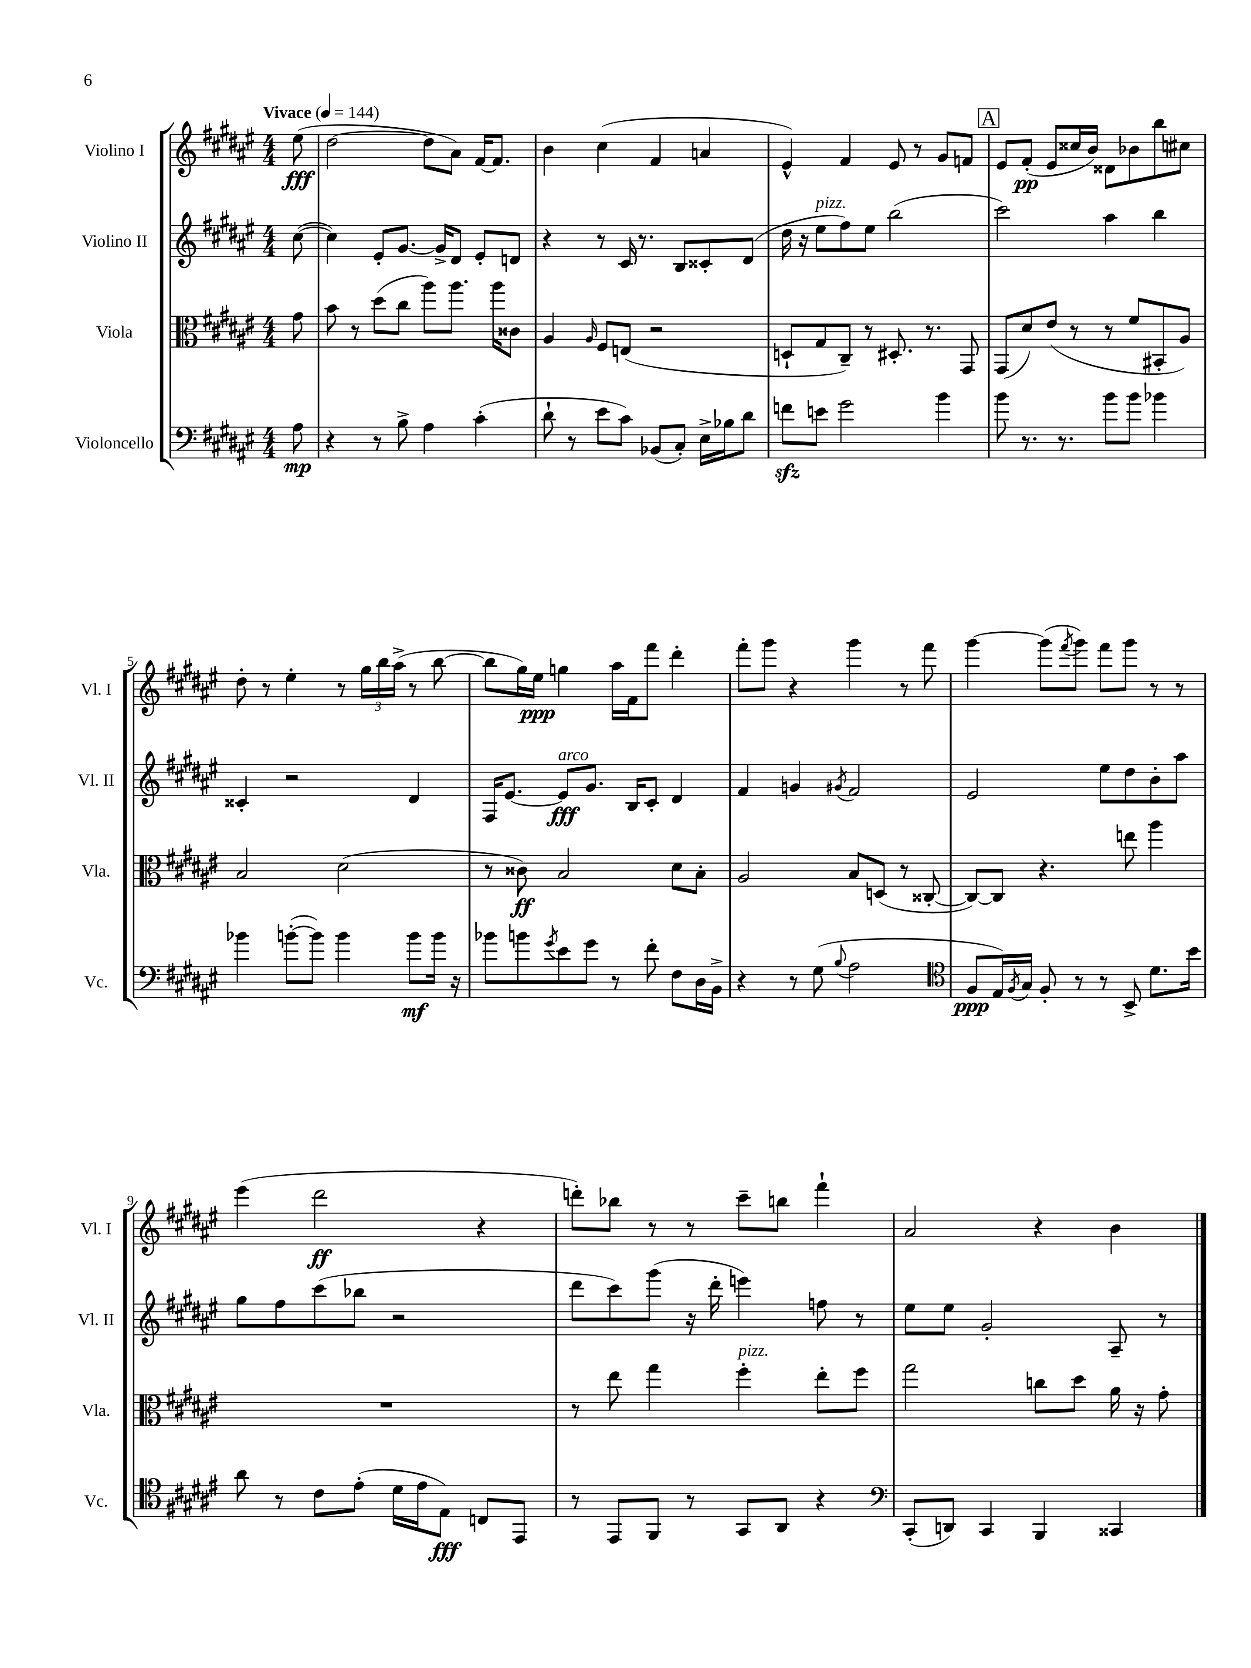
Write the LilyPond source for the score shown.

<<
\new StaffGroup <<
\new Staff = "s0" \with { instrumentName = "Violino I" shortInstrumentName = "Vl. I" } {
    \clef treble \key fis \major \numericTimeSignature \time 4/4 \partial 8 \tempo "Vivace" 4 = 144
    eis''8\fff( |
    dis''2~ dis''8 ais'8) fis'16~ fis'8. |
    b'4 cis''4( fis'4 a'4 |
    eis'4-^) fis'4 eis'8 r8 gis'8 f'8 |
    \mark \markup { \box "A" } eis'8 fis'8-.\pp( eis'8 cisis''16 b'16) disis'8 bes'8 b''8 cis''8 |
    dis''8-. r8 eis''4-. r8 \tuplet 3/2 { gis''16 b''16 ais''16->( } r8 b''8~ |
    b''8 gis''16) eis''16\ppp g''4 ais''16 fis'16 fis'''8 dis'''4-. |
    fis'''8-. gis'''8 r4 gis'''4 r8 fis'''8 |
    gis'''4~ gis'''8( \acciaccatura { fis'''8 } gis'''8) fis'''8 gis'''8 r8 r8 |
    eis'''4( dis'''2\ff r4 |
    d'''8-.) bes''8 r8 r8 cis'''8-- b''8 fis'''4-! |
    ais'2 r4 b'4 \bar "|." |
}
\new Staff = "s1" \with { instrumentName = "Violino II" shortInstrumentName = "Vl. II" } {
    \clef treble \key fis \major \numericTimeSignature \time 4/4 \partial 8
    cis''8~( |
    cis''4) eis'8-. gis'8.~ gis'16-> dis'8 eis'8-. d'8 |
    r4 r8 cis'16 r8. b8 cisis'8-. dis'8( |
    dis''16 r16 eis''8^\markup { \italic "pizz." } fis''8) eis''8 b''2( |
    \mark \markup { \box "A" } cis'''2) ais''4 b''4 |
    cisis'4-. r2 dis'4 |
    fis16 eis'8.~ eis'8\fff^\markup { \italic "arco" } gis'8. b16 cis'8-. dis'4 |
    fis'4 g'4 \acciaccatura { gis'8 } fis'2 |
    eis'2 eis''8 dis''8 b'8-. ais''8 |
    gis''8 fis''8 cis'''8( bes''8 r2 |
    dis'''8 cis'''8) gis'''8( r16 dis'''16-. e'''4) f''8 r8 |
    eis''8 eis''8 gis'2-. ais8-- r8 \bar "|." |
}
\new Staff = "s2" \with { instrumentName = "Viola" shortInstrumentName = "Vla." } {
    \clef alto \key fis \major \numericTimeSignature \time 4/4 \partial 8
    gis'8 |
    b'8 r8 dis''8( cis''8 ais''8) ais''8. ais''16 cisis'8 |
    ais4 \grace { ais16 } fis8 e8( r2 |
    d8-! gis8 cis8--) r8 dis8.-. r8. gis,8 |
    \mark \markup { \box "A" } gis,8( dis'8) eis'8( r8 r8 fis'8 bis,8-. ais8) |
    b2 dis'2( |
    r8 cisis'8\ff) b2 dis'8 b8-. |
    ais2 b8 d8( r8 cisis8~-. |
    cisis8~) cisis8 r4. e''8 ais''4 |
    R1 |
    r8 eis''8 gis''4 fis''4-.^\markup { \italic "pizz." } eis''8-. fis''8 |
    gis''2 c''8 dis''8 ais'16 r16 gis'8-. \bar "|." |
}
\new Staff = "s3" \with { instrumentName = "Violoncello" shortInstrumentName = "Vc." } {
    \clef bass \key fis \major \numericTimeSignature \time 4/4 \partial 8
    ais8\mp |
    r4 r8 b8-> ais4 cis'4-.( |
    dis'8-! r8 eis'8 cis'8) bes,8( cis8-.) eis16-> bes16 dis'8 |
    f'8\sfz e'8 gis'2 b'4 |
    \mark \markup { \box "A" } b'8 r8. r8. b'8 b'8 bes'4 |
    bes'4 b'8~-.( b'8) b'4 b'8\mf b'16 r16 |
    bes'8 b'8 \acciaccatura { gis'8 } eis'8 gis'8 r8 fis'8-. fis8 dis16 b,16-> |
    r4 r8 gis8( \appoggiatura { b8 } ais2 |
    \clef tenor fis8\ppp eis16) \acciaccatura { fis8 } gis16 fis8-. r8 r8 b,8-> dis'8. b'16 |
    ais'8 r8 cis'8 eis'8-.( dis'16 eis'16 eis8\fff) c8 eis,8 |
    r8 eis,8 fis,8 r8 gis,8 ais,8 r4 |
    \clef bass cis,8-.( d,8) cis,4 b,,4 cisis,4 \bar "|." |
}
>>
>>
